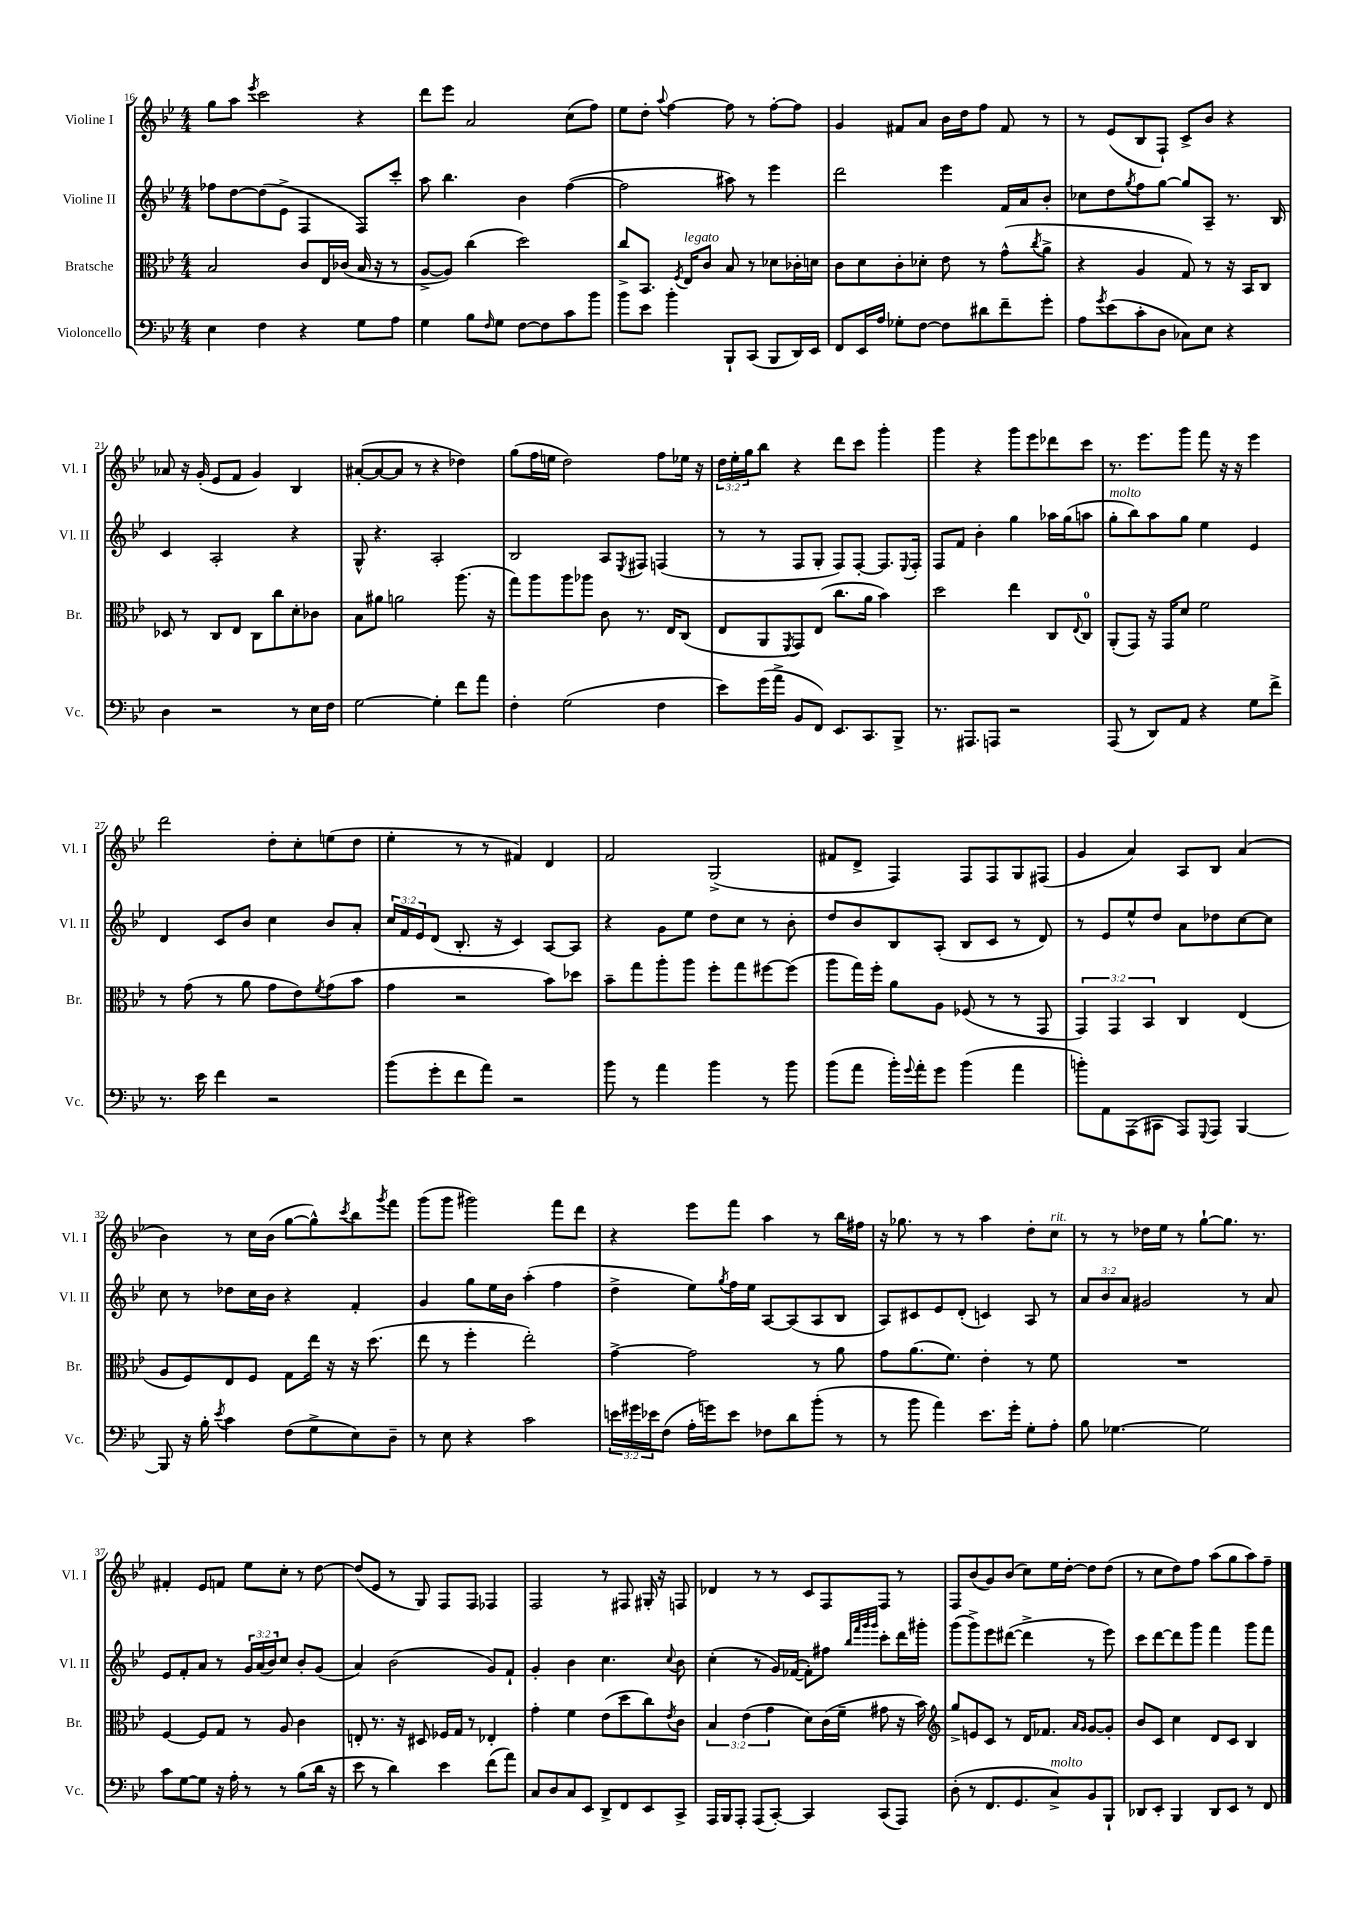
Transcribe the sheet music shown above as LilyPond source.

<<
\new StaffGroup <<
\new Staff = "s0" \with { instrumentName = "Violine I" shortInstrumentName = "Vl. I" } {
    \clef treble \key bes \major \numericTimeSignature \time 4/4 \override Staff.TupletNumber.text = #tuplet-number::calc-fraction-text
    g''8 a''8 \acciaccatura { ees'''8 } c'''2 r4 |
    d'''8 ees'''8 a'2 c''8( f''8) |
    ees''8 d''8-. \appoggiatura { a''8 } f''4~ f''8 r8 f''8~-. f''8 |
    g'4 fis'8 a'8 bes'16 d''16 f''8 fis'8 r8 |
    r8 ees'8( bes8 f8-!) c'8-> bes'8 r4 |
    aes'8 r16 g'16-.( ees'8 f'8 g'4) bes4 |
    ais'8~-.( ais'8~ ais'8 r8 r4 des''4) |
    g''8( f''16 e''16 d''2) f''8 ees''16 r16 |
    \tuplet 3/2 { d''16 ees''16-. g''16 } bes''8 r4 d'''8 c'''8 g'''4-. |
    g'''4 r4 g'''8 ees'''8 des'''8 c'''8 |
    r8. ees'''8. g'''8 f'''8 r16 r16 ees'''4 |
    d'''2 d''8-. c''8-. e''8( d''8 |
    ees''4-. r8 r8 fis'4) d'4 |
    f'2 g2->( |
    fis'8 d'8-> f4) f8 f8 g8 fis8( |
    g'4 a'4) a8 bes8 a'4( |
    bes'4) r8 c''16 bes'16( g''8~ g''8-^) \acciaccatura { c'''8 } bes''8 \acciaccatura { g'''8 } f'''8 |
    g'''8( g'''8 gis'''2) f'''8 d'''8 |
    r4 ees'''8 f'''8 a''4 r8 bes''16 fis''16 |
    r16 ges''8. r8 r8 a''4 d''8-. c''8^\markup { \italic "rit." } |
    r8 r8 des''16 ees''16 r8 g''8~-! g''8. r8. |
    fis'4-. ees'8 f'8 ees''8 c''8-. r8 d''8~ |
    d''8( ees'8 r8 g8) f8 f8 fes4 |
    f2 r8 fis8 gis16-. r16 f8 |
    des'4 r8 r8 c'8 f8 f8 r8 |
    f8 bes'8( g'8) bes'8( c''8) ees''16 d''16~-. d''8 d''8( |
    r8 c''8 d''8) f''8 a''8( g''8 a''8) f''8-- \bar "|." |
}
\new Staff = "s1" \with { instrumentName = "Violine II" shortInstrumentName = "Vl. II" } {
    \clef treble \key bes \major \numericTimeSignature \time 4/4 \override Staff.TupletNumber.text = #tuplet-number::calc-fraction-text
    fes''8 d''8~ d''8( ees'8-> f4 f8) c'''8-. |
    a''8 bes''4. bes'4 f''4~( |
    f''2 ais''8) r8 ees'''4 |
    d'''2 ees'''4 f'16 a'16 bes'8-. |
    ces''8 d''8 \acciaccatura { g''8 } f''8 g''8~ g''8 a8-- r8. bes16 |
    c'4 a2-. r4 |
    g8-^ r4. a2-. |
    bes2 a8 \acciaccatura { ees8 } fis8 f4( |
    r8 r8 f8 g8-. f8) f8~-. f8. \appoggiatura { ees8 } f16-. |
    f8 f'8 bes'4-. g''4 aes''16 g''16( a''8 |
    g''8-.^\markup { \italic "molto" } bes''8) a''8 g''8 ees''4 ees'4 |
    d'4 c'8 bes'8 c''4 bes'8 a'8-. |
    \tuplet 3/2 { c''16 f'16 ees'16 } d'8( bes8.-. r16 c'4) a8~ a8 |
    r4 g'8 ees''8 d''8 c''8 r8 bes'8-. |
    d''8 bes'8 bes8 a8-.( bes8 c'8 r8 d'8) |
    r8 ees'8 ees''8-^ d''8 a'8 des''8 c''8~ c''8 |
    c''8 r8 des''8 c''16 bes'16 r4 f'4-. |
    g'4 g''8 ees''16 bes'16 a''4-.( f''4 |
    d''4-> ees''8) \acciaccatura { g''8 } f''16 ees''16 a8~ a8( a8 bes8 |
    a8) cis'8 ees'8 d'8-.( c'4) a8 r8 |
    \tuplet 3/2 { a'8 bes'8 a'8 } gis'2 r8 a'8 |
    ees'8 f'8-. a'8 r8 \tuplet 3/2 { g'16 a'16( bes'16) } c''8 bes'8-. g'8( |
    a'4) bes'2( g'8) f'8-! |
    g'4-. bes'4 c''4. \appoggiatura { c''8 } bes'8 |
    c''4-.( r8 g'16) fes'16~( fes'8-.) fis''8 \grace { bes''32 f'''32 g'''32 g'''32 } c'''8-. d'''16 gis'''16-. |
    g'''8( g'''8->) ees'''8 dis'''8~( dis'''4-> r8 ees'''8) |
    c'''8 d'''8~ d'''8 g'''8 f'''4 g'''8 f'''8 \bar "|." |
}
\new Staff = "s2" \with { instrumentName = "Bratsche" shortInstrumentName = "Br." } {
    \clef alto \key bes \major \numericTimeSignature \time 4/4 \override Staff.TupletNumber.text = #tuplet-number::calc-fraction-text
    bes2 c'8 ees16 ces'16( bes16 r16 r8 |
    a8~-> a8) c''4( d''2) |
    c''8-> bes,8. \acciaccatura { f8 } ees16^\markup { \italic "legato" } c'8 bes8 r8 des'8 ces'16-. d'16 |
    c'8 d'8 c'8-. des'8-. ees'8 r8 g'8-^( \acciaccatura { c''8 } a'8-> |
    r4 a4 g8) r8 r16 bes,16 c8 |
    des8 r8 c8 ees8 c8 c''8 d'8-. ces'8 |
    bes8 ais'8 a'2 a''8.( r16 |
    g''8) a''8 a''8 aes''8 c'8 r8. ees16 c8( |
    ees8 a,8 \acciaccatura { f,8 } g,8) ees8( c''8. a'16 bes'4) |
    d''2 ees''4 c8 \appoggiatura { ees8 } c8-0 |
    a,8-.( g,8) r16 g,16 d'8 f'2 |
    r8 g'8( r8 a'8 g'8 ees'8) \acciaccatura { f'8 } g'8( bes'8 |
    g'4 r2 bes'8) des''8 |
    bes'8-- g''8 a''8-. a''8 f''8-. g''8 fis''8~ fis''8( |
    a''8 g''16) f''16-. a'8 a8 fes8( r8 r8 g,8 |
    \tuplet 3/2 { g,4) g,4 bes,4 } c4 ees4( |
    a8 f8) ees8 f8 g8 ees''16 r16 r16 d''8.( |
    ees''8 r8 f''4-. ees''2-.) |
    g'4~-> g'2 r8 a'8 |
    g'8 a'8.( f'8.) ees'4-. r8 f'8 |
    R1 |
    f4~ f8 g8 r8 a8 c'4 |
    e8-. r8. r16 dis8 fes16 g16 r8 ees4-. |
    g'4-. f'4 ees'8( d''8 c''8) \acciaccatura { ees'8 } c'8 |
    \tuplet 3/2 { bes4 ees'4( g'4 } d'8) c'16( f'16-- gis'8 r16 bes'16) |
    \clef treble g''8-> e'8 c'8 r8 d'16 fes'8. \grace { a'16 g'16 } g'8~ g'8-. |
    bes'8 c'8 c''4 d'8 c'8 bes4 \bar "|." |
}
\new Staff = "s3" \with { instrumentName = "Violoncello" shortInstrumentName = "Vc." } {
    \clef bass \key bes \major \numericTimeSignature \time 4/4 \override Staff.TupletNumber.text = #tuplet-number::calc-fraction-text
    ees4 f4 r4 g8 a8 |
    g4 bes8 \grace { f16 } g8 f8~ f8 c'8 bes'8 |
    bes'8 ees'8 bes'4-. bes,,8-! c,8( bes,,8 d,16) ees,16 |
    f,8 ees,16 a16 ges8-. f8~ f8 dis'8 f'8-- g'8-. |
    a8 \acciaccatura { g'8 } ees'8( c'8-. d8 ces8) ees8 r4 |
    d4 r2 r8 ees16 f16 |
    g2~ g4-. f'8 a'8 |
    f4-. g2( f4 |
    ees'8) g'16( a'16-> bes,8 f,8) ees,8. c,8. bes,,8-> |
    r8. ais,,8. a,,8 r2 |
    a,,8( r8 d,8) a,8 r4 g8 f'8-> |
    r8. ees'16 f'4 r2 |
    bes'8( g'8-. f'8 a'8) r2 |
    bes'8 r8 a'4 bes'4 r8 bes'8 |
    bes'8( a'8 bes'16-.) \appoggiatura { g'8 } a'16-. g'8 bes'4( a'4 |
    b'8-.) a,8 a,,8( cis,8 a,,8) \appoggiatura { g,,8 } a,,8 bes,,4~ |
    bes,,8 r16 bes16-. \acciaccatura { ees'8 } c'4 f8( g8-> ees8) d8-- |
    r8 ees8 r4 c'2 |
    \tuplet 3/2 { e'16 gis'16 ees'16 } f8( a16-. g'16) ees'8 fes8 d'8 bes'8-.( r8 |
    r8 bes'8 a'4) ees'8. g'16-. g8-. a8-. |
    bes8 ges4.~ ges2 |
    c'8 g8~ g8 r16 a16-. r8 r8 bes8( d'16 r16 |
    ees'8 r8 d'4) ees'4 f'8( a'8) |
    c8 d8 c8 ees,8 d,8-> f,8 ees,8 c,8-> |
    a,,16 bes,,16 a,,8-. a,,8( c,8~-.) c,4 c,8( a,,8) |
    d8-.( r8 f,8. g,8. c8->^\markup { \italic "molto" }) bes,8 bes,,8-! |
    des,8 ees,8-. bes,,4 des,8 ees,8 r8 f,8 \bar "|." |
}
>>
>>
\layout { \context { \Score currentBarNumber = #16 } }
